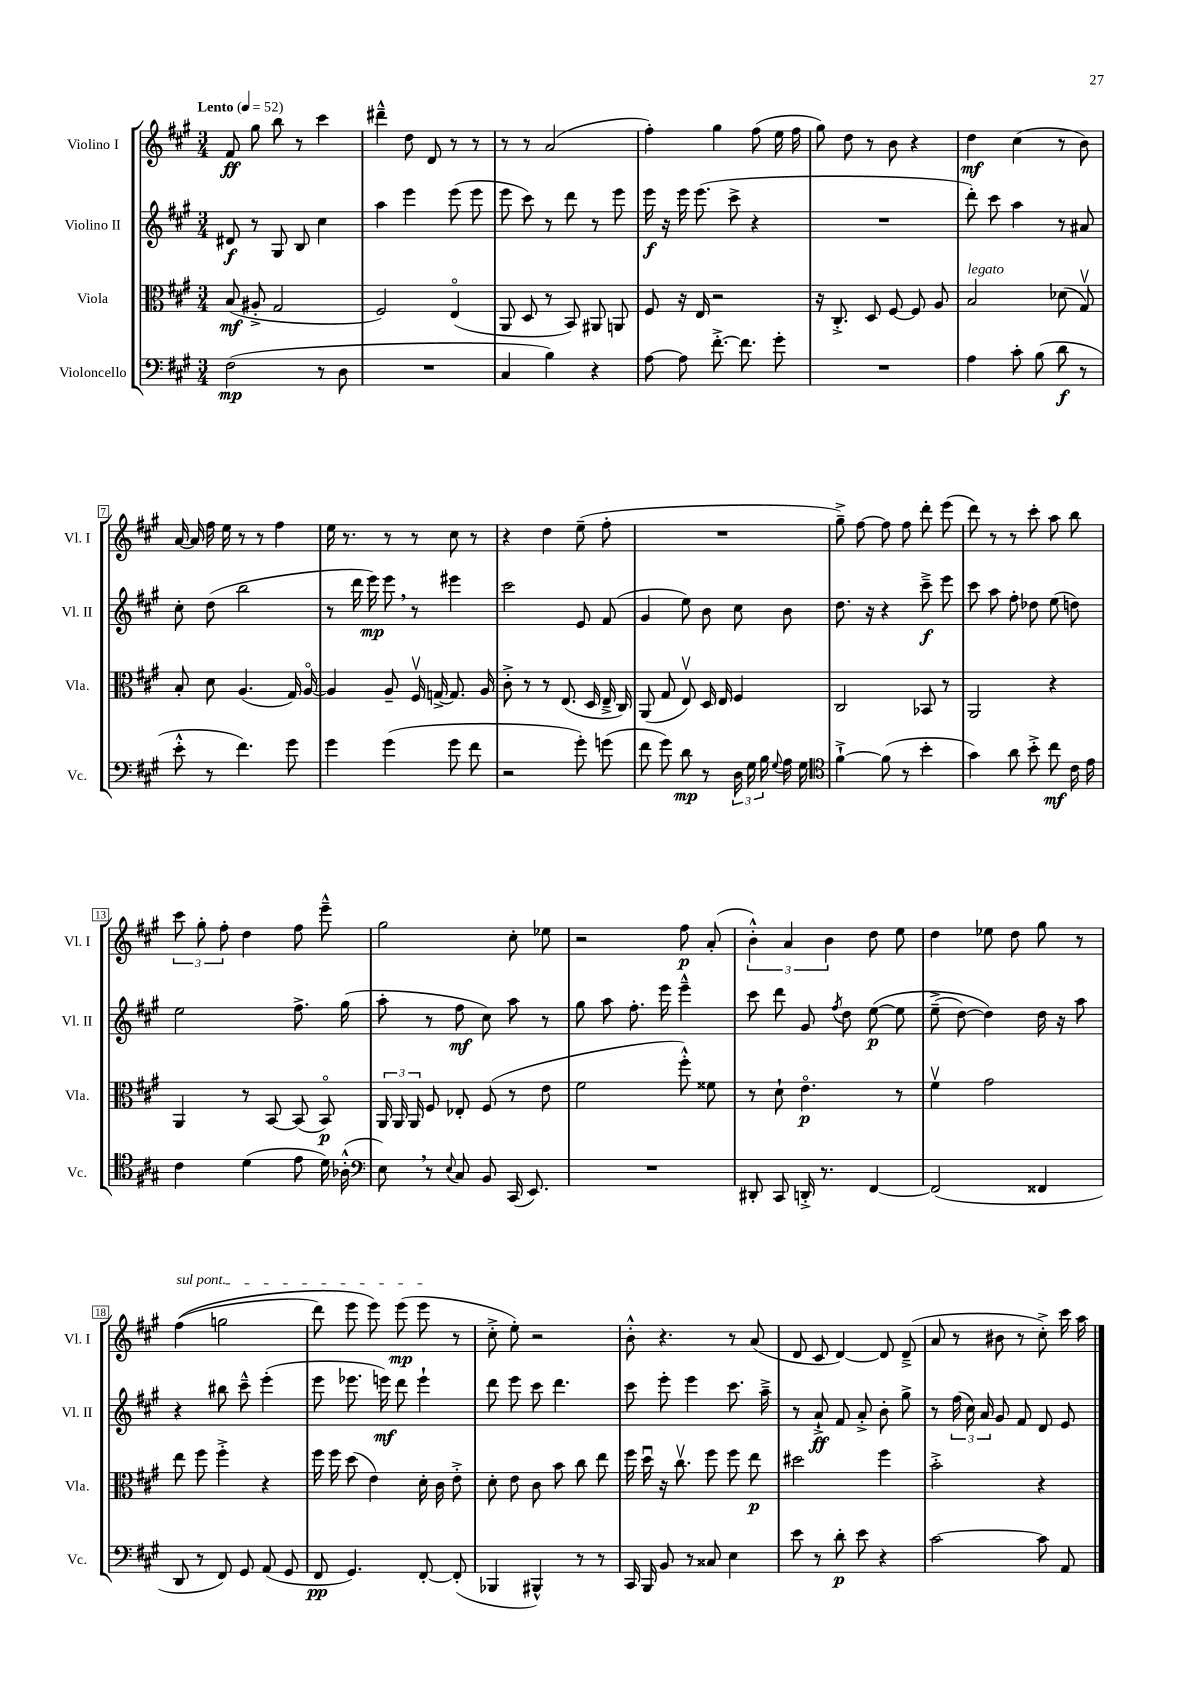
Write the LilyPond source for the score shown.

<<
\new StaffGroup <<
\new Staff = "s0" \with { instrumentName = "Violino I" shortInstrumentName = "Vl. I" } {
    \clef treble \key a \major \numericTimeSignature \time 3/4 \tempo "Lento" 4 = 52
    \autoBeamOff fis'8\ff gis''8 b''8 r8 cis'''4 |
    dis'''4---^ d''8 d'8 r8 r8 |
    r8 r8 a'2( |
    fis''4-.) gis''4 fis''8( e''16 fis''16 |
    gis''8) d''8 r8 b'8 r4 |
    d''4\mf cis''4( r8 b'8) |
    a'16~ a'16 fis''16 e''16 r8 r8 fis''4 |
    e''16 r8. r8 r8 cis''8 r8 |
    r4 d''4 e''8--( fis''8-. |
    R2. |
    gis''8--->) fis''8~ fis''8 fis''8 d'''8-. e'''8( |
    d'''8) r8 r8 cis'''8-. a''8 b''8 |
    \tuplet 3/2 { cis'''8 gis''8-. fis''8-. } d''4 fis''8 e'''8---^ |
    gis''2 cis''8-. ees''8 |
    r2 fis''8\p a'8-.( |
    \tuplet 3/2 { b'4-.-^) a'4 b'4 } d''8 e''8 |
    d''4 ees''8 d''8 gis''8 r8 |
    \once \override TextSpanner.bound-details.left.text = \markup { \italic "sul pont." } fis''4\startTextSpan(\( g''2 |
    d'''8) e'''8 e'''8\) e'''8\mp( e'''8\stopTextSpan r8 |
    cis''8-.-> e''8-.) r2 |
    b'8-.-^ r4. r8 a'8( |
    d'8 cis'8 d'4~) d'8 d'8--->( |
    a'8 r8 bis'8 r8 cis''8-.->) cis'''16 a''16 \bar "|." |
}
\new Staff = "s1" \with { instrumentName = "Violino II" shortInstrumentName = "Vl. II" } {
    \clef treble \key a \major \numericTimeSignature \time 3/4
    \autoBeamOff dis'8\f r8 gis8 b8 cis''4 |
    a''4 e'''4 e'''8( e'''8 |
    e'''8 cis'''8) r8 d'''8 r8 e'''8 |
    e'''16\f r16 e'''16 e'''8.( cis'''8-> r4 |
    R2. |
    d'''8-.) cis'''8 a''4 r8 ais'8 |
    cis''8-. d''8( b''2 |
    r8 d'''16 e'''16\mp) e'''8 \breathe r8 eis'''4 |
    cis'''2 e'8 fis'8( |
    gis'4 e''8) b'8 cis''8 b'8 |
    d''8. r16 r4 cis'''8--->\f e'''8 |
    cis'''8 a''8 fis''8-. des''8 e''8( d''8) |
    e''2 fis''8.-> gis''16( |
    a''8-. r8 fis''8\mf cis''8) a''8 r8 |
    gis''8 a''8 fis''8.-. e'''16 e'''4---^ |
    cis'''8 d'''8 gis'8 \acciaccatura { fis''8 } d''8 e''8~\p\( e''8 |
    e''8--->( d''8~) d''4\) d''16 r16 a''8 |
    r4 bis''8 cis'''8---^ e'''4-.( |
    e'''8 ees'''8. e'''16\mf) d'''8 e'''4-! |
    d'''8 e'''8 cis'''8 d'''4. |
    cis'''8 e'''8-. e'''4 cis'''8. a''16---> |
    r8 a'8-!->\ff fis'8 a'8-.-> b'8-. gis''8-> |
    r8 \tuplet 3/2 { fis''16( cis''16) a'16 } gis'8 fis'8 d'8 e'8 \bar "|." |
}
\new Staff = "s2" \with { instrumentName = "Viola" shortInstrumentName = "Vla." } {
    \clef alto \key a \major \numericTimeSignature \time 3/4
    \autoBeamOff b8\mf( ais8-.-> gis2 |
    fis2) e4\flageolet( |
    a,8 d8 r8 b,8) ais,8 a,8 |
    fis8 r16 e16 r2 |
    r16 cis8.-.-> d8 fis8~ fis8 a8 |
    b2^\markup { \italic "legato" } des'8( gis8\upbow) |
    b8-. d'8 a4.( gis16) a16~\flageolet |
    a4 a8-- fis16\upbow g16~-> g8. a16 |
    cis'8-.-> r8 r8 e8.( d16 e16---> cis16) |
    a,8( gis8 e8\upbow) d16 e16 fis4 |
    cis2 bes,8 r8 |
    a,2 r4 |
    a,4 r8 b,8~ b,8( b,8\flageolet\p) |
    \tuplet 3/2 { a,16 a,16 a,16 } fis8 ees8-. fis8( r8 e'8 |
    fis'2 fis''8-.-^) fisis'8 |
    r8 d'8-! e'4.\flageolet\p r8 |
    fis'4\upbow gis'2 |
    e''8 fis''8 fis''4-.-> r4 |
    fis''16 fis''16 d''8( e'4) d'16-. cis'16 e'8-.-> |
    d'8-. e'8 cis'8 b'8 cis''8 e''8 |
    fis''16 d''16\downbow r16 cis''8.\upbow fis''8 fis''8 e''8\p |
    dis''2 fis''4 |
    b'2-.-> r4 \bar "|." |
}
\new Staff = "s3" \with { instrumentName = "Violoncello" shortInstrumentName = "Vc." } {
    \clef bass \key a \major \numericTimeSignature \time 3/4
    \autoBeamOff fis2\mp( r8 d8 |
    R2. |
    cis4 b4) r4 |
    a8~ a8 fis'8.~-.-> fis'8. gis'8-. |
    R2. |
    a4 cis'8-. b8( d'8\f r8 |
    e'8-.-^ r8 fis'4.) gis'8 |
    gis'4 gis'4( gis'8 fis'8 |
    r2 gis'8-.) g'8( |
    fis'8 gis'8) d'8\mp r8 \tuplet 3/2 { d16 gis16 b16 } \appoggiatura { gis8 } a16 gis16 |
    \clef tenor fis'4~-!-> fis'8( r8 b'4-. |
    gis'4) a'8 b'8-.-> cis''8\mf cis'16 e'16 |
    cis'4 d'4( e'8 d'16) aes16-.-^( |
    \clef bass e8) \breathe r8 \appoggiatura { e8 } cis8 b,8 cis,16( e,8.) |
    R2. |
    dis,8-. cis,8 d,16-.-> r8. fis,4~ |
    fis,2( fisis,4 |
    d,8 r8 fis,8) gis,8 a,8( gis,8 |
    fis,8\pp gis,4.) fis,8~-. fis,8-.( |
    bes,,4 bis,,4-^) r8 r8 |
    cis,16 b,,16 b,8 r8 cisis8 e4 |
    e'8 r8 d'8-.\p e'8 r4 |
    cis'2~ cis'8 a,8 \bar "|." |
}
>>
>>
\layout { \context { \Score \override BarNumber.stencil = #(make-stencil-boxer 0.1 0.3 ly:text-interface::print) } }
